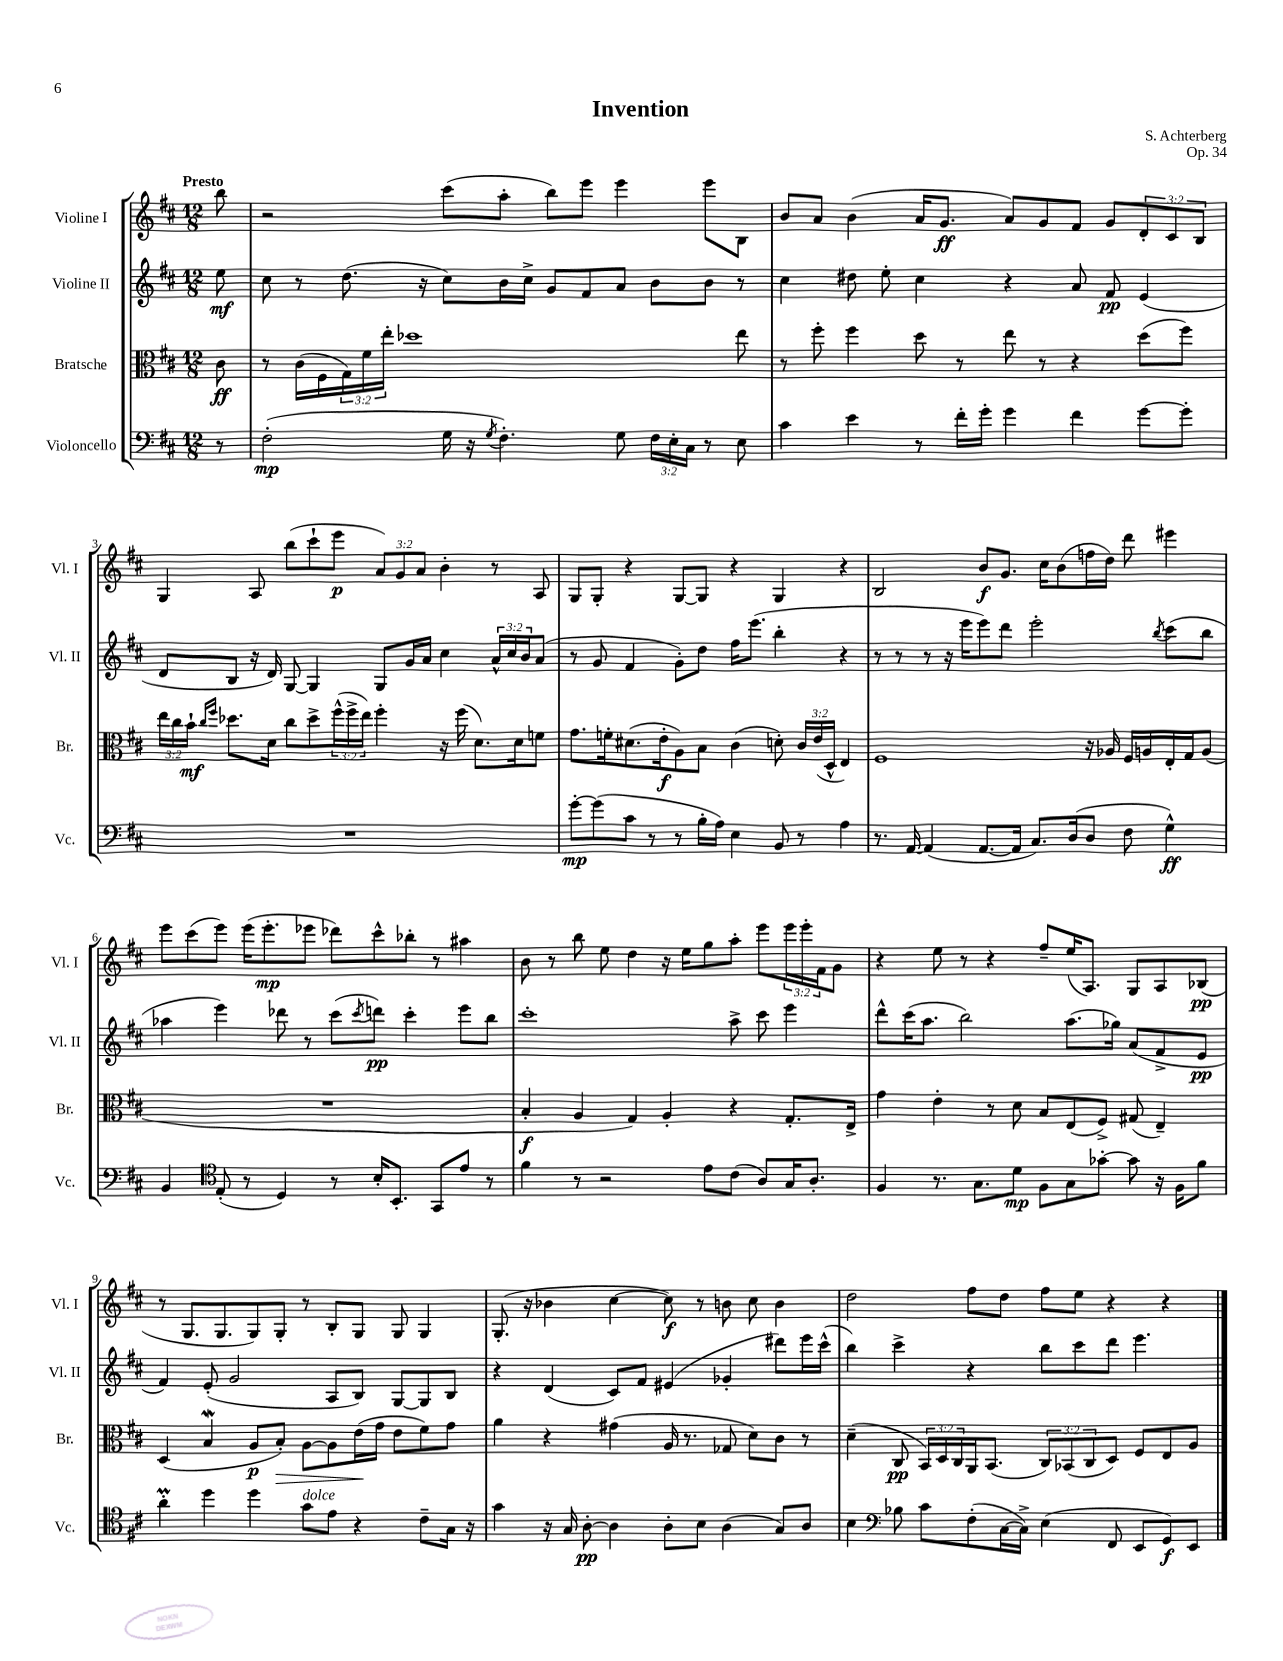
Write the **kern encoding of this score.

**kern	**kern	**kern	**kern
*staff4	*staff3	*staff2	*staff1
*clefF4	*clefC3	*clefG2	*clefG2
*k[f#c#]	*k[f#c#]	*k[f#c#]	*k[f#c#]
*M12/8	*M12/8	*M12/8	*M12/8
8r	8c#\	8ee\	8bb\
=	=	=	=
(2F#'\	8r	8cc#\	2r
.	(16c#\LL	8r	.
.	16F#\	.	.
.	24G\)	(8.dd\	.
.	24f#\	.	.
.	24ee'\JJ	.	.
.	1dd-	.	.
.	.	16r	.
16G\	.	8cc#\L)	(8ccc#\L
16r	.	.	.
8qG/	.	.	.
4.F#'\)	.	16b\L	8aa'\J
.	.	16cc#^\JJ	.
.	.	8g/L	8bb\L)
.	.	8f#/	8eee\J
8G\	.	8a/J	4eee\
24F#\LL	.	8b\L	.
24E'\	.	.	.
24C#\JJ	.	.	.
8r	.	8b\J	8eee\L
8E\	8ee\	8r	8B\J
=	=	=	=
4c#\	8r	4cc#\	8b/L
.	8ff#'\	.	8a/J
4e\	4ff#\	8dd#\	(4b\
.	.	8ee'\	.
8r	8dd\	4cc#\	16a/LK
.	.	.	8.g/J
16f#'\LL	8r	.	.
16g'\JJ	.	.	.
4g\	8ee\	4r	8a/L)
.	8r	.	8g/
4f#\	4r	8a/	8f#/J
.	.	8f#/	8g/L
[8g\L	(8dd\L	(4e/	12d'/
.	.	.	12c#/
8g'\]J	8ff#\J)	.	.
.	.	.	12B/J
=	=	=	=
1.r	24ee\LL	8d/L	4G/
.	24cc#\	.	.
.	24b`\JJ	.	.
.	16qqcc#/LL	.	.
.	16qqff#/JJ	.	.
.	8.dd-\L	8B/J	.
.	.	16r	8A/
.	16d\Jk	16d/)	.
.	8cc#\L	[8G/	(8bb\L
.	8dd-^\	4G/]	8ccc#`\
.	(24ff#^^\L	.	8eee\J
.	24ff#^\	.	.
.	24ee\JJ)	.	.
.	4ff#'\	8G/L	12a/L)
.	.	.	12g/
.	.	16g/L	.
.	.	.	12a/J
.	.	16a/JJ	.
.	16r	4cc#\	4b'\
.	(16ff#\	.	.
.	8.d\L)	.	.
.	.	24a^^/LL	8r
.	.	24cc#/	.
.	16d\k	.	.
.	.	24b/J	.
.	8f\J	(8a/J	8A/
=	=	=	=
[8g'\L	8.g\L	8r	8G/L
(8g\]	.	8g/	8G'/J
.	16f'\k	.	.
8c#\J	(8.d#\	4f#/	4r
8r	.	.	.
.	16e'\k	.	.
8r	8A\)	8g'\L)	[8G/L
16B'\LL	8B\J	8dd\J	8G/]J
16A\JJ)	.	.	.
4E\	(4c#\	16ff#\LK	4r
.	.	(8.eee\J	.
8BB/	8d'\)	4bb'\	4G/
8r	24c#/LL	.	.
.	(24e/	.	.
.	24D^^/JJ	.	.
4A\	4E/)	4r	4r
=	=	=	=
8.r	1F#	8r	2B/
.	.	8r	.
[16AA/	.	.	.
(4AA/]	.	8r	.
.	.	16r	.
.	.	16eee\LK	.
[8.AA/L	.	8eee\)	8b/L
.	.	8ddd\J	8.g/J
16AA/]Jk	.	.	.
8.C#/L)	.	2eee'\	.
.	.	.	16cc#\LK
.	.	.	(8b\
(16D/k	.	.	.
8D/J	16r	.	16ff\L
.	16A-/	.	16dd\JJ)
8F#\	16F#/LL	.	8ddd\
.	16A/	.	.
.	.	8qbb/	.
4G^^\)	16E'/	(8ccc#\L	4eee#\
.	16G/J	.	.
.	(8A/J	8bb\J	.
=	=	=	=
4BB/	1.r	4aa-\	8eee\L
.	.	.	(8ccc#\
*clefC4	*	*	*
(8E'/	.	4eee\)	8eee\J)
8r	.	.	(16eee\LK
.	.	.	8.eee'\
4D/)	.	8ddd-\	.
.	.	8r	8eee-\J
8r	.	(8ccc#\L	8ddd-\L)
.	.	8qccc#/	.
16B'/LK	.	8ddd\J)	8ccc#^^\
8.BB'/J	.	.	.
.	.	4ccc#'\	8bb-'\J
8GG/L	.	.	8r
8e/J	.	8eee\L	4aa#\
8r	.	8bb\J	.
=	=	=	=
4f#\	4B'/	1ccc#'	8b\
.	.	.	8r
8r	4A/	.	8bb\
2r	.	.	8ee\
.	4G/)	.	4dd\
.	4A'/	.	16r
.	.	.	16ee\LK
8e\L	.	.	8gg\
(8c#\J	4r	8aa^\	8aa'\J
8A/L)	.	8ccc#\	8eee\L
16G/K	8.G'/L	4eee\	24eee\L
.	.	.	24eee'\
8.A'/J	.	.	.
.	.	.	24f#\J
.	.	.	8g\J
.	16E^/Jk	.	.
=	=	=	=
4F#/	4g\	8ddd^^\L	4r
.	.	(16ccc#\K	.
.	.	8.aa\J	.
8.r	4e'\	.	8ee\
.	.	2bb\)	8r
8.G\L	.	.	.
.	8r	.	4r
8d\J	8d\	.	.
8F#\L	8B/L	.	8ff#~/L
8G\	(8E/	(8.aa\L	(16ee/K
.	.	.	8.A/J)
[8g-'\J	8F#^/J)	.	.
.	.	16gg-\Jk)	.
8g-\]	(8G#/	(8a/L	8G/L
16r	4E~/)	8f#^/	8A/
16F#\LK	.	.	.
8f#\J	.	8e/J	(8B-/J
=	=	=	=
4a'\	(4D/	4f#/)	8r
.	.	.	8.G/L
4dd\	4B/	(8e'/	.
.	.	.	8.G/
.	.	2g/	.
4dd\	8A/L	.	8G/)
.	8B'/J)	.	8G'/J
8g\L	[8A\L	.	8r
8e\J	8A\]	8A/L	8B'/L
4r	(16e\L	8B/J)	8G/J
.	16g\JJ	.	.
.	8e\L	[8G/L	8G/
8c#~\L	8f#\)	8G/]	4G/
16G\Jk	8g\J	8B/J	.
16r	.	.	.
=	=	=	=
4g\	4a\	4r	(8.G'/
.	.	.	16r
16r	4r	(4d/	4b-\
16G/	.	.	.
[8A'\	.	.	.
4A\]	(4g#\	8c#/L)	[4cc#\
.	.	8f#/J	.
8A'\L	16A/	(4e#/	8cc#\])
.	8.r	.	.
8B\J	.	.	8r
(4A\	8G-/	4g-'/	8b\
.	8d\L)	.	8cc#\
8G/L)	8c#\J	8ddd#\L)	4b\
8A/J	8r	16eee\L	.
.	.	(16ccc#^^\JJ	.
=	=	=	=
4B\	(4d~\	4bb\)	2dd\
*clefF4	*	*	*
8B-\	8C#/	4ccc#^\	.
8c#\L	24BB/LL)	.	.
.	24D/	.	.
.	24C#/	.	.
(8F#'\	16AA/J	4r	8ff#\L
.	(8.BB/J	.	.
[16C#\L	.	.	8dd\J
16C#^\]JJ)	.	.	.
(4E\	12C#/L)	8bb\L	8ff#\L
.	(12BB-/	.	.
.	.	8ccc#\	8ee\J
.	12C#/	.	.
8FF#/	8D/J)	8ddd\J	4r
8EE/L	8F#/L	4.eee\	.
8GG/)	8E/	.	4r
8EE/J	8A/J	.	.
==	==	==	==
*-	*-	*-	*-
